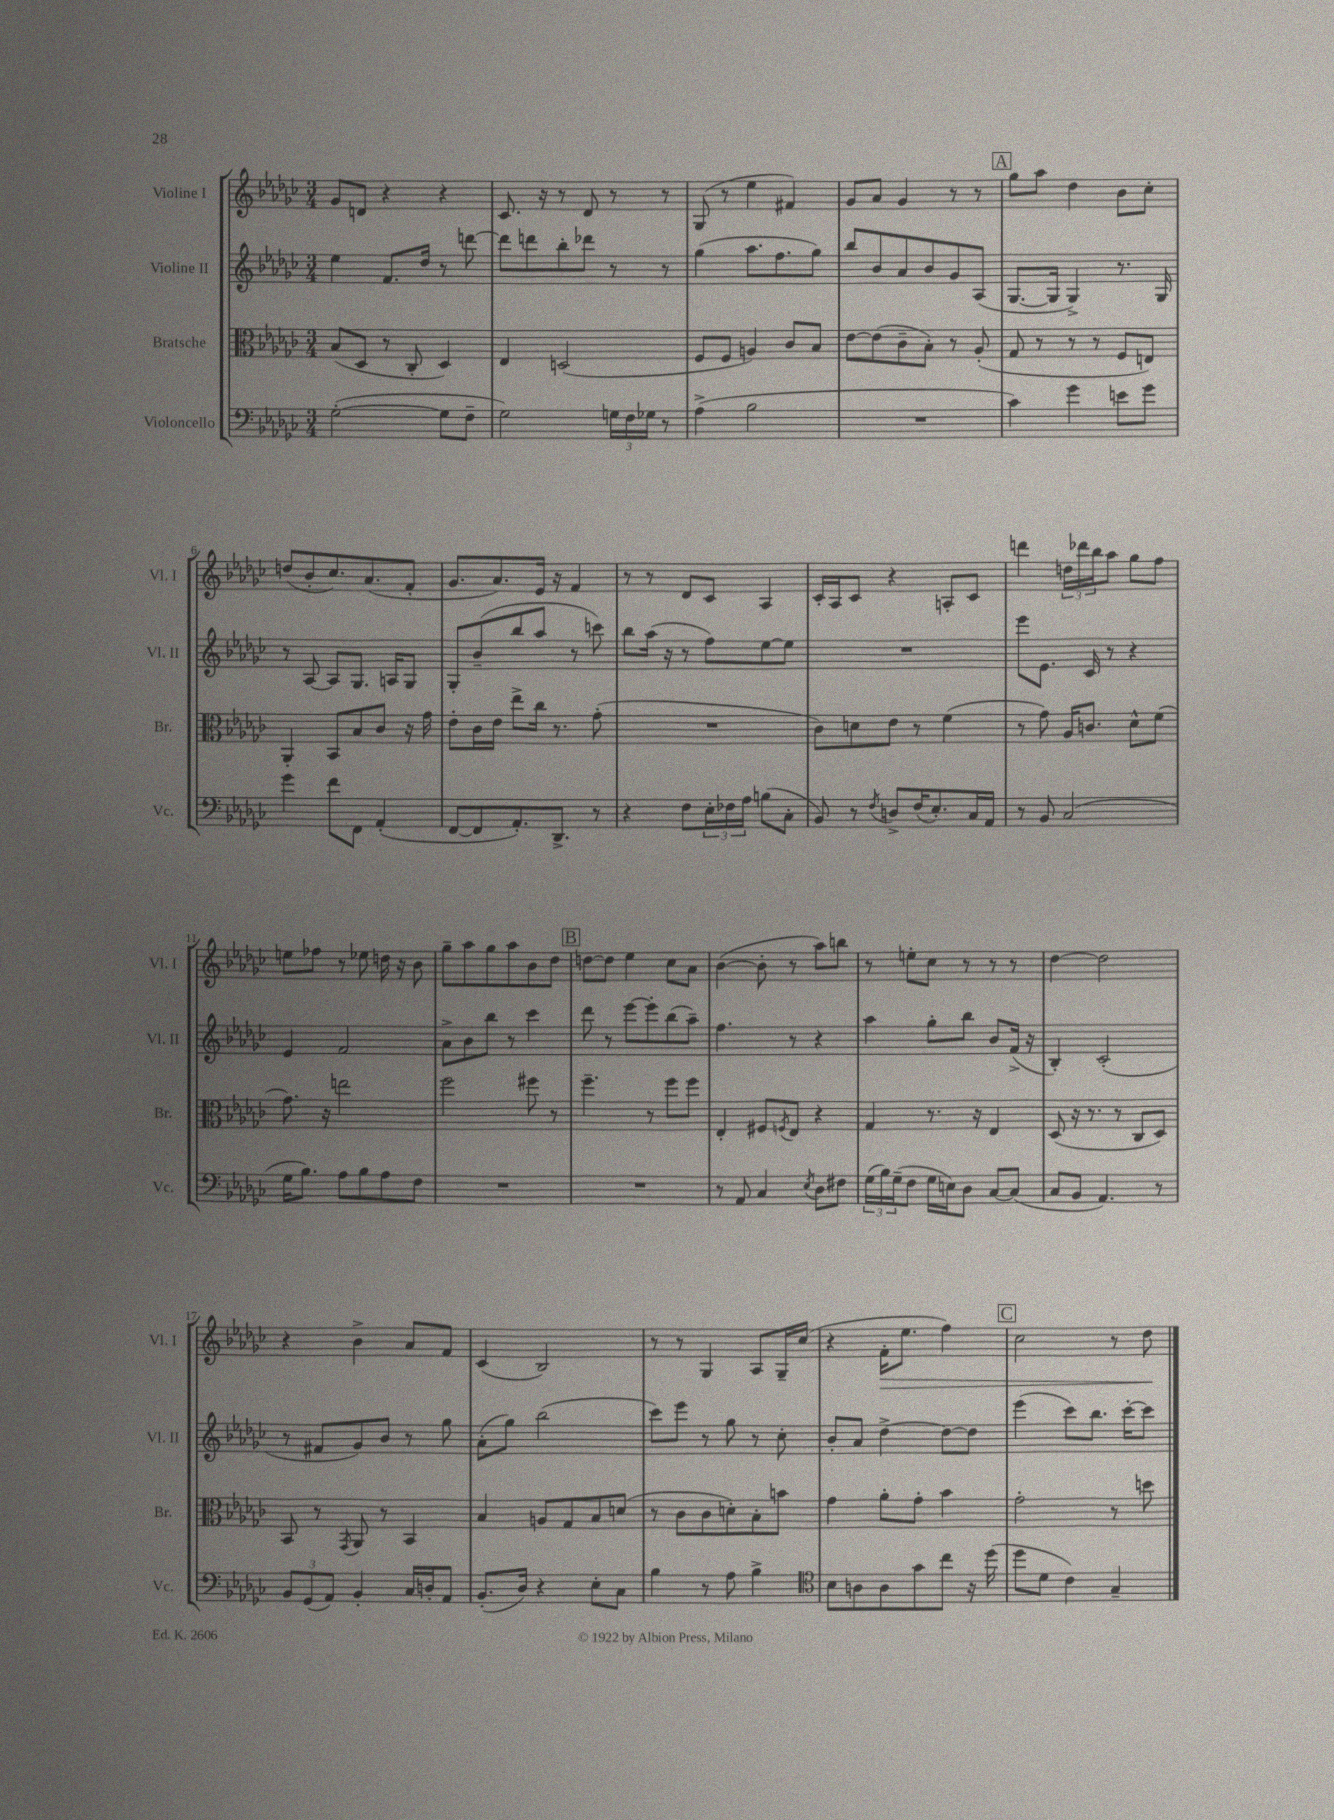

**kern	**kern	**kern	**kern
*staff4	*staff3	*staff2	*staff1
*clefF4	*clefC3	*clefG2	*clefG2
*k[b-e-a-d-g-c-]	*k[b-e-a-d-g-c-]	*k[b-e-a-d-g-c-]	*k[b-e-a-d-g-c-]
*M3/4	*M3/4	*M3/4	*M3/4
([2G-'\	(8B-/L	4ee-\	8g-/L
.	8D-/J	.	8d/J
.	8r	8.f/L	4r
.	8C-'/	.	.
.	.	16dd-/Jk	.
8G-\]L	4D-/)	8r	4r
8F~\J	.	[8ddd\	.
=	=	=	=
2G-\)	4E-/	8ddd\]L	8.c-/
.	.	8ddd\	.
.	.	.	16r
.	(2D/	8bb-'\	8r
.	.	8ddd-\J	8d-/
24G\LL	.	8r	8r
24F\	.	.	.
24G-\JJ	.	.	.
8r	.	8r	8r
=	=	=	=
(4A-^\	8F/L	(4gg-\	(8G-/
.	8F/J	.	8r
2B-\	4A/)	8.aa-\L	4ee-\
.	.	8.ff\	.
.	8c-/L	.	4f#/)
.	8B-/J	8gg-\J)	.
=	=	=	=
2.r	[8e-\L	8bb-/L	8g-/L
.	(8e-\]	8b-/	8a-/J
.	8c-~\	8a-/	4g-/
.	8B-'\J)	8b-/	.
.	8r	8g-/	8r
.	(8A-'/	(8A-/J	8r
=	=	=	=
4c-\)	8G-/	[8.G-/L	8gg-\L
.	8r	.	8aa-\J
.	.	16G-/]Jk	.
4g-\	8r	4G-^/)	4dd-\
.	8r	.	.
8e\L	8F/L	8.r	8b-\L
8g-\J	8E/J)	.	8cc-'\J
.	.	16G-/	.
=	=	=	=
4g-\	4AA-'/	8r	(8dd/L
.	.	[8A-/	8b-'/
8f\L	8BB-/L	8A-/]L	8.cc-/)
8FF\J	8B-/	8.G-/J	.
.	.	.	(8.a-/
(4AA-'/	8c-/J	.	.
.	.	16A/LK	.
.	16r	8G-/J	8f'/J
.	16g-\	.	.
=	=	=	=
[8FF/L	8e-'\L	8G-'/L	8.g-/L
8FF/]	16c-\L	(8b-~/	.
.	16e-\JJ	.	8.a-/)
8.AA-'/)	8ee-^\L	8bb-/	.
.	16cc-\Jk	8aa-/J	16e-/Jk
8.DD-^/J	8.r	.	16r
.	.	8r	4f/
8r	(8g-'\	8ccc\)	.
=	=	=	=
4r	2.r	8bb-\L	8r
.	.	(16aa-\Jk	8r
.	.	16r	.
8F\L	.	8r	8d-/L
24E-'\L	.	8ff\L)	8c-/J
24F-\	.	.	.
24A-\JJ	.	.	.
(8B\L	.	[8ee-\	4A-/
8C-'\J	.	8ee-\]J	.
=	=	=	=
8BB-/)	8c-\L)	2.r	16c-'/LL
.	.	.	16A-/J
8r	8d\	.	8c-/J
8qF/	.	.	.
8D^/L	8e-\J	.	4r
(16F/K	8r	.	.
8.E-'/)	.	.	.
.	(4f\	.	8A'/L
16C-/L	.	.	8c-/J
16AA-/JJ	.	.	.
=	=	=	=
8r	8r	8eee-\L	4ddd\
8BB-/	8g-\)	8.e-\J	.
(2C-/	16A-/LK	.	24dd\LL
.	.	.	24ddd-\
.	8.c/J	16c-/	.
.	.	.	24bb-\J
.	.	8r	8aa-\J
.	8d-^^\L	4r	8gg-\L
.	(8f\J	.	8ff\J
=	=	=	=
16G-\LK	8.g-\)	4e-/	8ee\L
8.B-\J)	.	.	.
.	.	.	8ff-\J
.	16r	.	.
8A-\L	2ee\	2f/	8r
8B-\	.	.	8ee-\
8A-\	.	.	16dd\
.	.	.	16r
8F\J	.	.	8b-\
=	=	=	=
2.r	2ff\	8a-^\L	8gg-~\L
.	.	8b-\	8aa-\
.	.	8bb-\J	8gg-\
.	.	8r	8aa-\
.	8ff#\	4ccc-\	8b-\
.	8r	.	8dd-\J
=	=	=	=
2.r	4.ff~\	8ddd-\	[8dd\L
.	.	8r	8dd\]J
.	.	[8eee-\L	4ee-\
.	8r	8eee-'\]	.
.	8ff\L	(8bb-\	8cc-\L
.	8ff\J	8aa-~\J)	8a-\J
=	=	=	=
8r	4E-'/	4.ff\	([4b-\
8AA-/	.	.	.
4C-/	8F#/L	.	8b-'\]
.	8qF/	.	.
.	8E-/J	8r	8r
8qE-/	.	.	.
8D-\L	4r	4r	8aa-\L)
8F#\J	.	.	8bb\J
=	=	=	=
(24G-\LL	4G-/	4aa-\	8r
24B-\)	.	.	.
(24G-~\J	.	.	.
8F\J	.	.	8ee'\L
16G-\LL	8.r	8gg-'\L	8cc-\J
16E\J)	.	.	.
8D-\J	.	8bb-\J	8r
.	16r	.	.
[8C-/L	4E-/	8b-/L	8r
(8C-/]J	.	(16f^/Jk	8r
.	.	16r	.
=	=	=	=
8C-/L	(8D-/	4B-'/)	[4dd-\
8BB-/J	16r	.	.
.	8.r	.	.
4.AA-/)	.	(2c-'/	2dd-\]
.	8r	.	.
.	8C-/L	.	.
8r	8D-/J)	.	.
=	=	=	=
12BB-/L	8BB-/	8r	4r
(12GG-/	.	.	.
.	8r	8f#/L	.
12AA-/J)	.	.	.
.	8qGG-/	.	.
4BB-'/	8AA-/	8g-/)	4b-^\
.	8r	8b-/J	.
16C-/LL	4BB-/	8r	8a-/L
16D'/J	.	.	.
8AA-/J	.	8gg-\	8f/J
=	=	=	=
(8.BB-'/L	4B-/	(8a-'\L	(4c-/
.	.	8gg-\J)	.
16D-/Jk)	.	.	.
4r	8A/L	(2bb-\	2B-/)
.	8G-/	.	.
8E-'\L	8B-/	.	.
8C-\J	(8d/J	.	.
=	=	=	=
4B-\	8r	8ccc-\L)	8r
.	8c-\L	8eee-\J	8r
8r	8c-\	8r	4G-/
8A-\	8d'\)	8gg-\	.
4B-^\	8B-'\	8r	8A-/L
.	8b\J	8cc-'\	16G-~/L
.	.	.	(16cc-/JJ
=	=	=	=
*clefC4	*	*	*
8B-\L	4g-\	8b-'/L	4r
8A\	.	8a-/J	.
8A\	8a-'\L	[4dd-^\	16f'\LK
.	.	.	8.ee-\J
8g-\	8g-'\J	.	.
8cc-\J	4b-\	8dd-\_L	4ff\)
16r	.	8dd-\]J	.
(16dd-\	.	.	.
=	=	=	=
8dd-\L	2g-'\	(4eee-\	2cc-\
8d-\J	.	.	.
4c-\)	.	8ccc-\L)	.
.	.	8.bb-\J	.
4G-~/	8r	.	8r
.	.	[16ccc-'\LK	.
.	8dd\	8ccc-\]J	8dd-\
==	==	==	==
*-	*-	*-	*-
